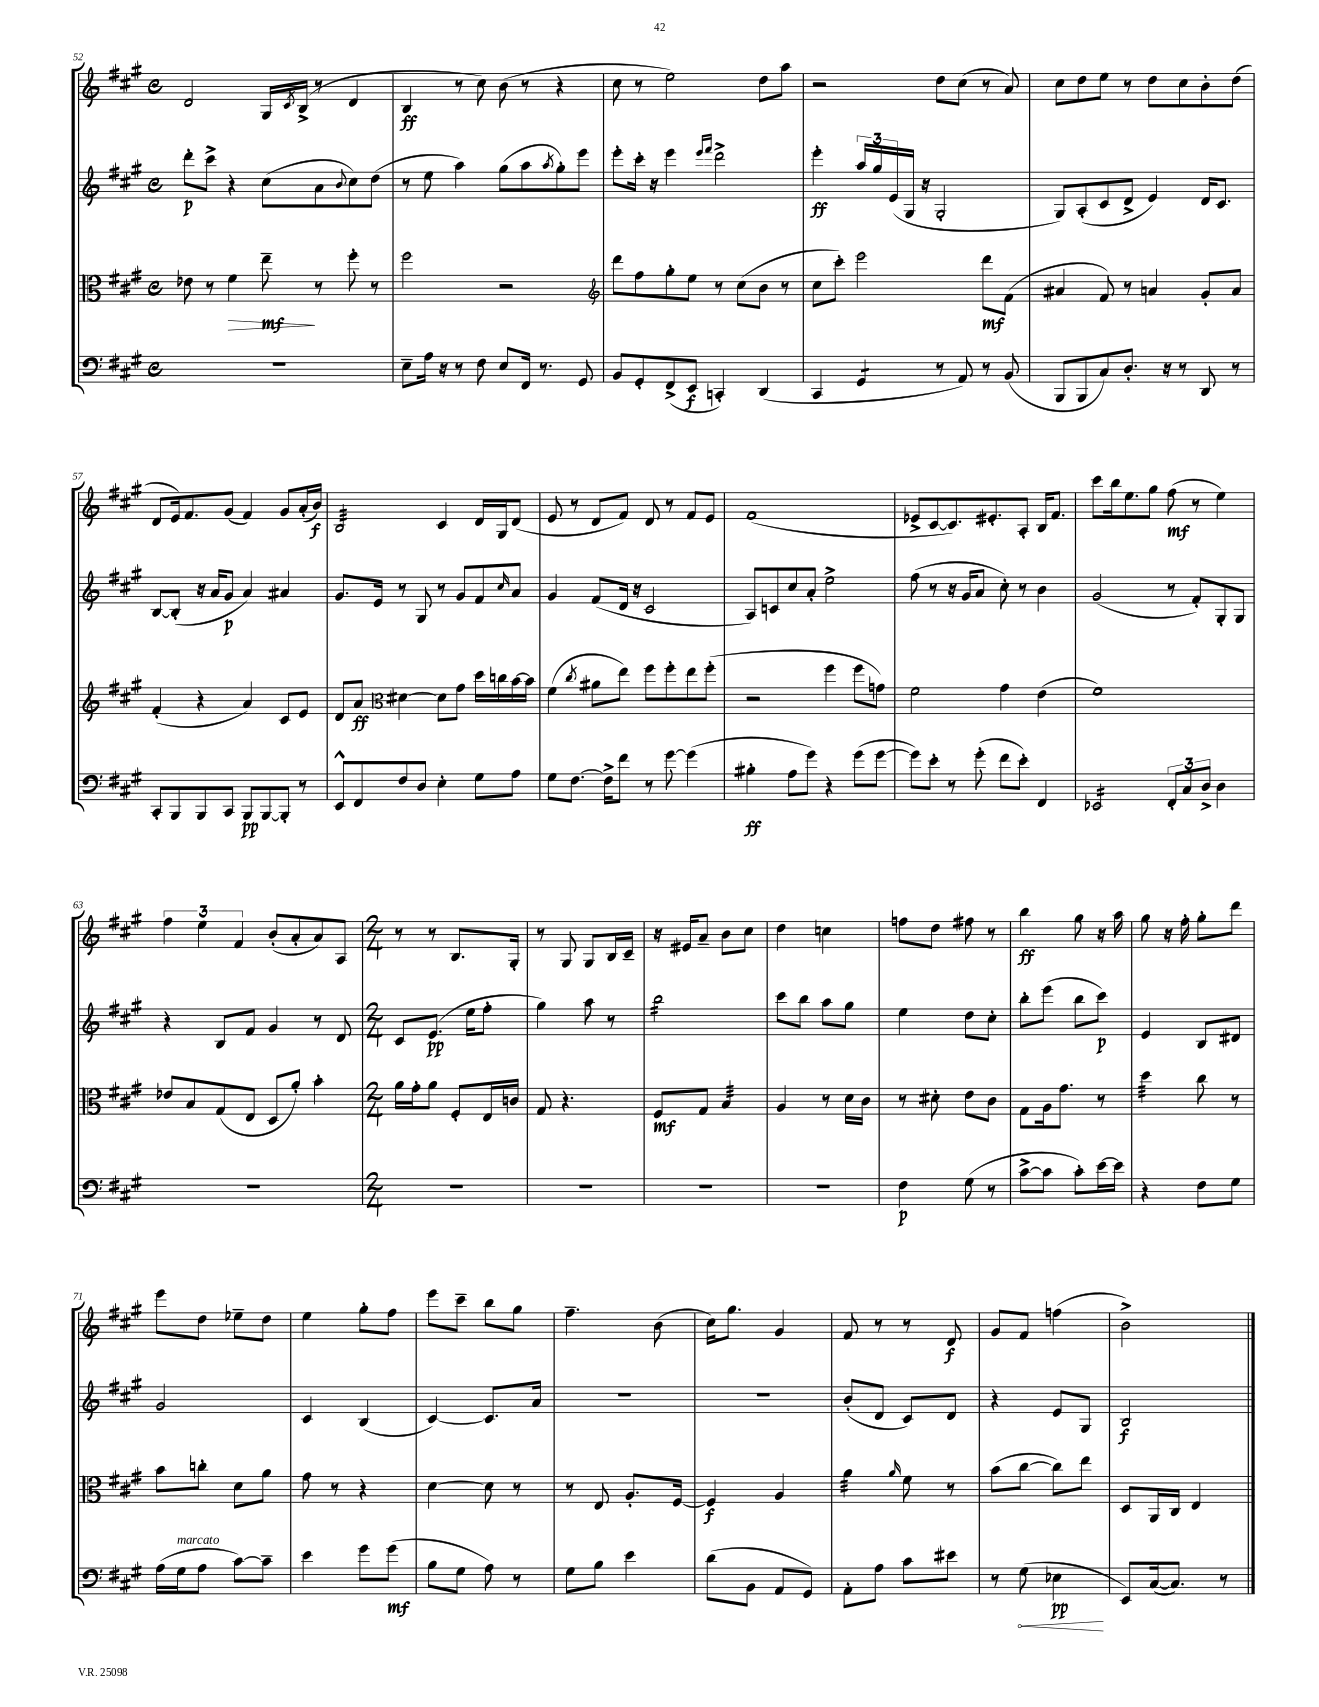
<<
\new StaffGroup <<
\new Staff = "s0" {
    \clef treble \key a \major \defaultTimeSignature \time 4/4
    d'2 gis16 \acciaccatura { cis'8 } b16->( r8 d'4 |
    b4\ff r8 cis''8) b'8( r8 r4 |
    cis''8 r8 e''2) d''8 a''8 |
    r2 d''8 cis''8( r8 a'8) |
    cis''8 d''8 e''8 r8 d''8 cis''8 b'8-. d''8( |
    d'8 e'16) fis'8. gis'8( fis'4) gis'8 a'16-.( b'16\f) |
    b2:32 cis'4 d'16 gis16 d'8( |
    e'8 r8 d'8 fis'8) d'8 r8 fis'8 e'8 |
    fis'1( |
    ees'8-> cis'8~ cis'8.) eis'8.-. a8-. b16 fis'8. |
    cis'''8 b''16 e''8. gis''8 fis''8\mf( r8 e''4) |
    \tuplet 3/2 { fis''4 e''4 fis'4 } b'8-.( a'8-. a'8) a8 |
    \numericTimeSignature \time 2/4 r8 r8 b8. gis16-. |
    r8 gis8 gis8 b16 cis'16-- |
    r16 eis'16 a'8-- b'8 cis''8 |
    d''4 c''4 |
    f''8 d''8 fis''8 r8 |
    b''4\ff gis''8 r16 a''16 |
    gis''8 r16 fis''16-. gis''8-. d'''8 |
    e'''8 d''8 ees''8-- d''8 |
    e''4 gis''8-. fis''8 |
    e'''8 cis'''8-- b''8 gis''8 |
    fis''4.-- b'8( |
    cis''16) gis''8. gis'4 |
    fis'8 r8 r8 d'8\f |
    gis'8 fis'8 f''4( |
    b'2->) \bar "|." |
}
\new Staff = "s1" {
    \clef treble \key a \major \defaultTimeSignature \time 4/4
    d'''8-.\p cis'''8-> r4 cis''8( a'8 \appoggiatura { b'8 } cis''8) d''8( |
    r8 e''8 a''4) gis''8( a''8 \acciaccatura { a''8 } gis''8-.) e'''8 |
    e'''8-. cis'''16-. r16 e'''4 \grace { e'''16 fis'''16 } d'''2-> |
    e'''4-.\ff \tuplet 3/2 { a''16 gis''16 e'16( } gis16 r16 gis2-. |
    gis8) a8-.( cis'8 d'8-> e'4) d'16 cis'8. |
    b8~ b8-.( r16 a'16 gis'8\p a'4) ais'4 |
    gis'8. e'16 r8 gis8 r8 gis'8 fis'8 \grace { cis''16 } a'8 |
    gis'4 fis'8( d'16 r16 cis'2 |
    a8) c'8 cis''8 a'8-. e''2-> |
    fis''8( r8 r16 gis'16 a'8 cis''8-.) r8 b'4 |
    gis'2( r8 fis'8-.) gis8-. gis8 |
    r4 b8 fis'8 gis'4 r8 d'8 |
    \numericTimeSignature \time 2/4 cis'8 e'8.\pp( e''16 fis''8-. |
    gis''4) a''8 r8 |
    b''2:16 |
    cis'''8 b''8 a''8 gis''8 |
    e''4 d''8 cis''8-. |
    b''8-. e'''8( b''8 cis'''8\p) |
    e'4 b8 dis'8 |
    gis'2 |
    cis'4 b4( |
    cis'4~) cis'8. a'16 |
    R2 |
    R2 |
    b'8-.( d'8 cis'8) d'8 |
    r4 e'8 gis8 |
    b2\f \bar "|." |
}
\new Staff = "s2" {
    \clef alto \key a \major \defaultTimeSignature \time 4/4
    ees'8 r8 fis'4\> e''8--\mf\! r8 fis''8-. r8 |
    fis''2 r2 |
    \clef treble d'''8 fis''8 gis''8-. e''8 r8 cis''8( b'8 r8 |
    cis''8 cis'''8-.) e'''2 d'''8\mf fis'8( |
    ais'4 fis'8) r8 a'4 gis'8-. a'8 |
    fis'4-.( r4 a'4) cis'8 e'8 |
    d'8 a'8\ff \clef alto dis'4~ dis'8 gis'8 d''16 c''16 b'16~ b'16 |
    fis'4( \acciaccatura { cis''8 } ais'8 e''8) fis''8 fis''8-. e''8 fis''8-.( |
    r2 fis''4 fis''8 g'8) |
    fis'2 gis'4 e'4( |
    fis'1) |
    ees'8 b8 gis8( e8 d8 a'8-.) b'4-. |
    \numericTimeSignature \time 2/4 a'16 gis'16-. a'8 fis8-. e16 c'16 |
    gis8 r4. |
    fis8\mf gis8 b4:32 |
    a4 r8 d'16 cis'16 |
    r8 dis'8-. e'8 cis'8 |
    gis8 a16 gis'8. r8 |
    d''4:32 cis''8 r8 |
    b'8 c''8-. d'8 a'8 |
    gis'8 r8 r4 |
    d'4~ d'8 r8 |
    r8 e8 a8.-. fis16~ |
    fis4\f a4 |
    a'4:32 \grace { a'16 } fis'8 r8 |
    b'8( cis''8~ cis''8) e''8 |
    d8 a,16 cis16 e4 \bar "|." |
}
\new Staff = "s3" {
    \clef bass \key a \major \defaultTimeSignature \time 4/4
    R1 |
    e8-- a16 r16 r8 fis8 e8 fis,16 r8. gis,8 |
    b,8 gis,8-. fis,8->( e,8\f c,4-.) d,4( |
    cis,4 gis,4:8 r8 a,8) r8 b,8( |
    b,,8 b,,8 cis8) d8.-. r16 r8 d,8 r8 |
    cis,8-. b,,8 b,,8 cis,8 b,,8\pp b,,8~ b,,8-. r8 |
    e,8-^ fis,8 fis8 d8 e4-. gis8 a8 |
    gis8 fis8.~ fis16-> fis'8 r8 gis'8~ gis'4( |
    bis4-.\ff a8 gis'8) r4 gis'8( gis'8~ |
    gis'8) e'8-. r8 gis'8-.( fis'8 e'8-.) fis,4 |
    ees,2:16 \tuplet 3/2 { fis,8-. cis8 d8-> } d4 |
    R1 |
    \numericTimeSignature \time 2/4 R2 |
    R2 |
    R2 |
    R2 |
    fis4\p gis8( r8 |
    cis'8~-> cis'8 cis'8-.) e'16~ e'16 |
    r4 fis8 gis8 |
    a16( gis16^\markup { \italic "marcato" } a8 cis'8~) cis'8-- |
    e'4 gis'8 gis'8\mf( |
    b8 gis8 a8) r8 |
    gis8 b8 e'4 |
    d'8( b,8 a,8 gis,8) |
    a,8-. a8 cis'8 eis'8 |
    r8 \once \override Hairpin.circled-tip = ##t gis8\<( ees4\pp\! |
    e,8) cis16~( cis8.) r8 \bar "|." |
}
>>
>>
\layout { \context { \Score currentBarNumber = #52 } }
